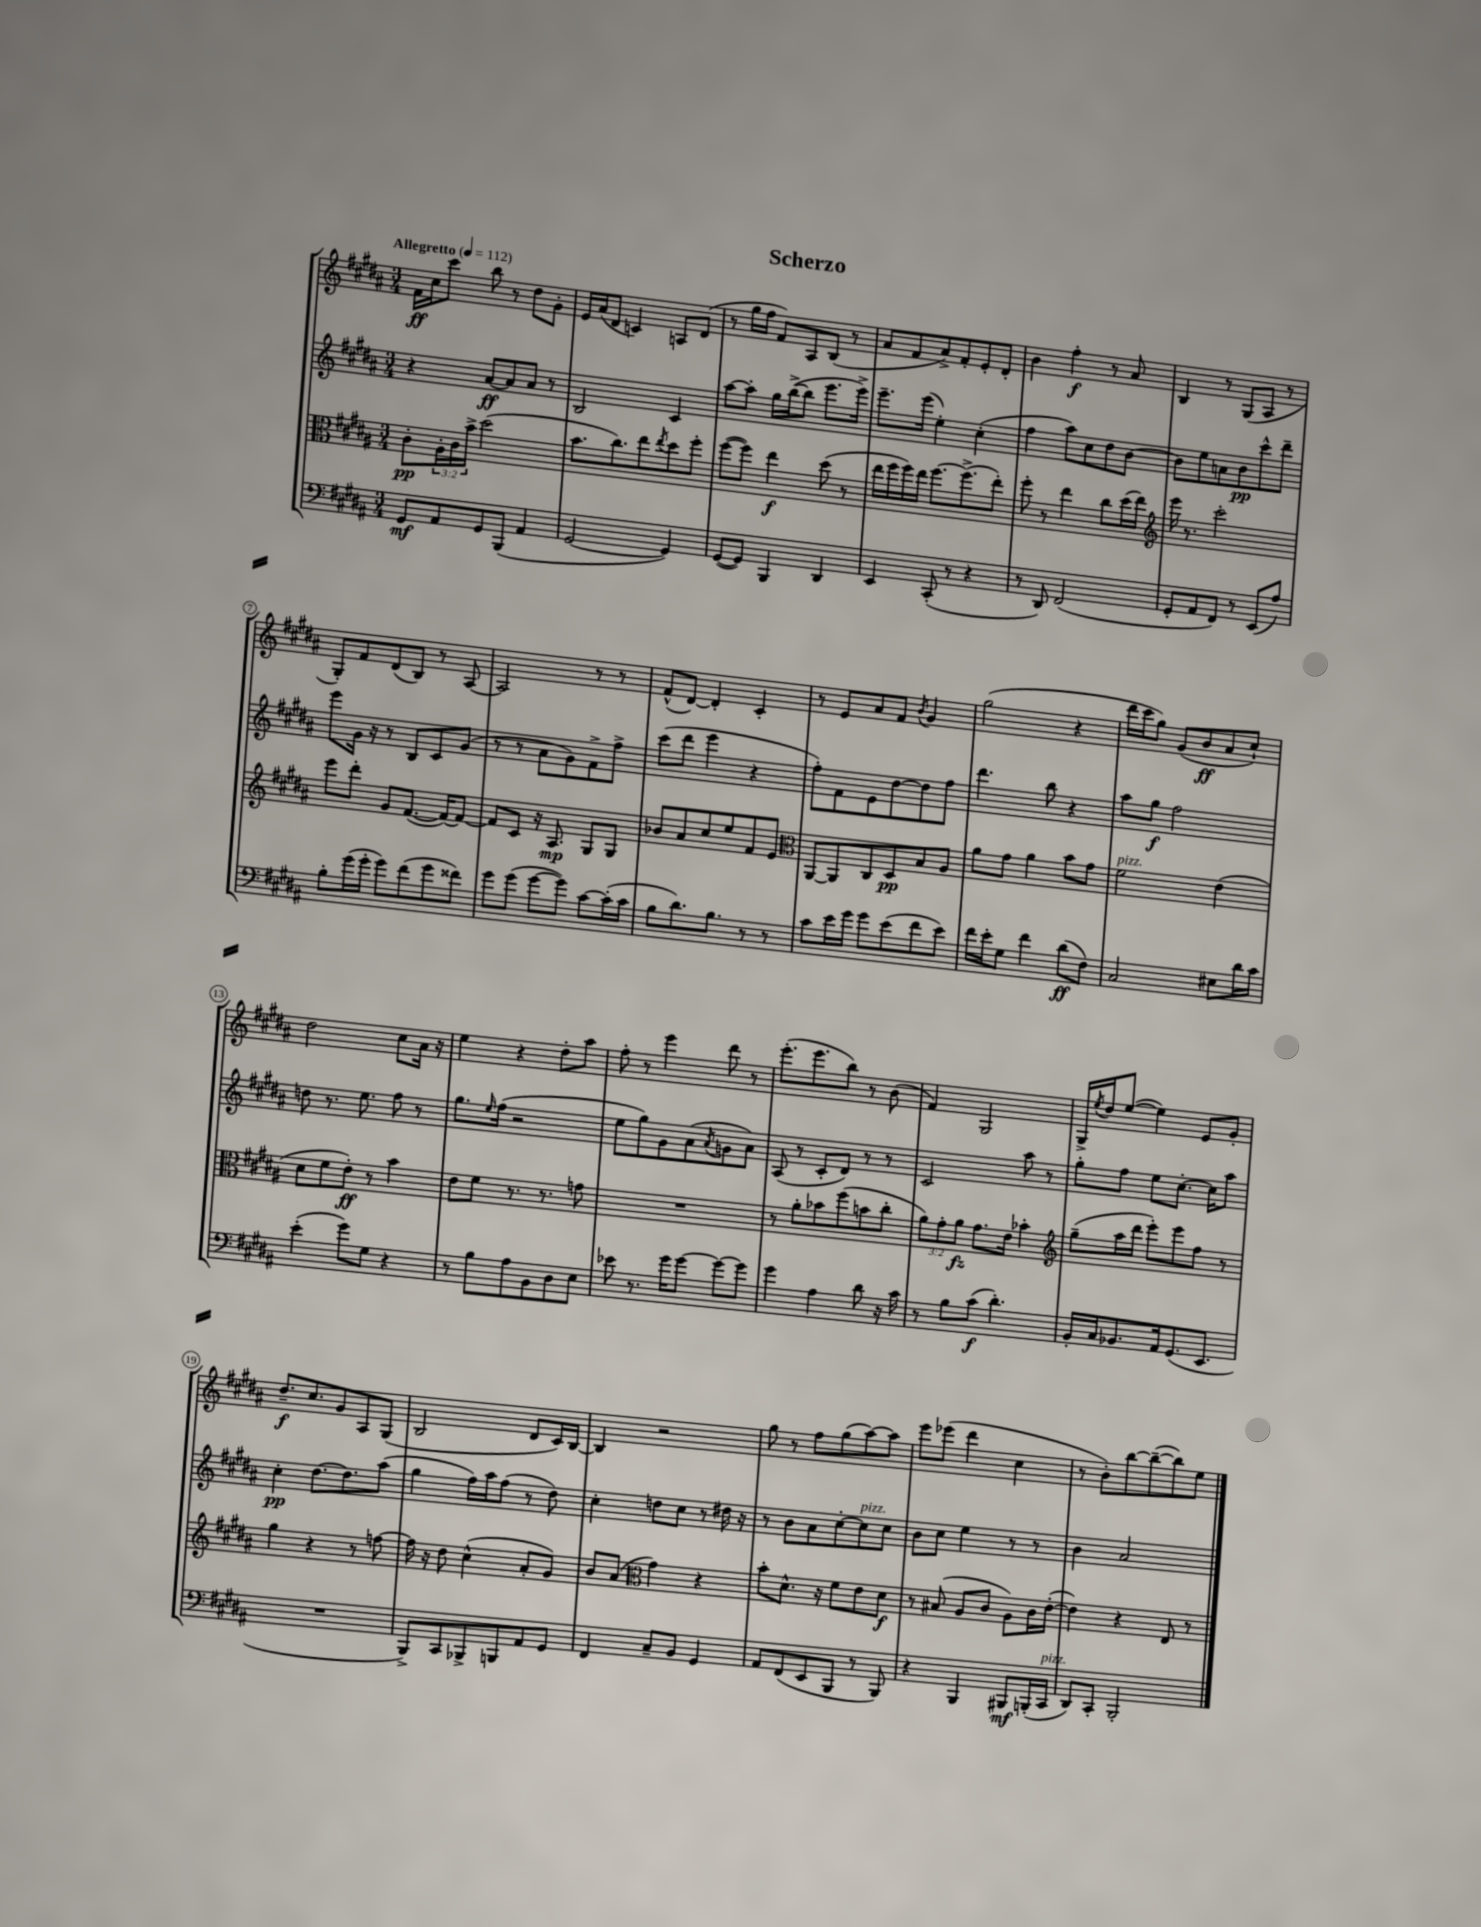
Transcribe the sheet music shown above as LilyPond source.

\header { title = "Scherzo" }
<<
\new StaffGroup <<
\new Staff = "s0" {
    \clef treble \key b \major \numericTimeSignature \time 3/4 \tempo "Allegretto" 4 = 112
    fis'16\ff cis''16 cis'''8 b''8 r8 dis''8 gis'8-. |
    e'16 ais'16( dis'8 c'4) a8 dis'8( |
    r8 gis''16 fis''16 fis'8) ais8 b8( r8 |
    ais'8 fis'8 ais'8->) fis'8-. e'8-. dis'8-. |
    b'4 fis''4-.\f r8 ais'8 |
    b4 r8 gis8( ais8 r8 |
    gis8-.) fis'8 dis'8( b8) r8 ais8~ |
    ais2 r8 r8 |
    fis'8-^( dis'8~) dis'4-. cis'4-. |
    r8 e'8 ais'8 fis'8 \acciaccatura { b'8 } gis'4 |
    gis''2( r4 |
    dis'''16 cis'''16 gis''8) gis'8( b'8\ff ais'8 cis''8-!) |
    dis''2 cis''8 ais'16 r16 |
    e''4 r4 dis''8-. ais''8 |
    fis''8-. r8 e'''4 dis'''8 r8 |
    e'''8.-.( e'''8. b''8) r8 b'8( |
    fis'4) gis2 |
    gis16-> \acciaccatura { e''8 } dis''16 e''8~( e''4) e'8 gis'8-. |
    dis''8.--\f cis''8. gis'8 ais8 gis8( |
    b2 dis'8 cis'16) b16~ |
    b4 r2 |
    gis''8 r8 fis''8 gis''8( ais''8~) ais''8 |
    e'''8 ees'''8( dis'''4 cis''4 |
    r8 b'8-.) b''8~ b''8~--( b''8) e''8 \bar "|." |
}
\new Staff = "s1" {
    \clef treble \key b \major \numericTimeSignature \time 3/4
    r4 ais'8~\ff ais'8 ais'8 r8 |
    b2 cis'4 |
    ais''8~ ais''8-. gis''16 b''16~->( b''8 e'''8. e'''16->) |
    e'''8.-- e'''16( e''4-.) cis''4-.( |
    fis''4 ais''8) cis''8 dis''8 b'8~ |
    b'8 e''8 a'8 b'8\pp cis'''8-^ dis'''8-- |
    e'''8 gis'16 r16 r8 b8 cis'8 gis'8( |
    r8 r8 ais'8 gis'8) fis'8-> fis''8-> |
    cis'''8( dis'''8 e'''4 r4 |
    fis''8-.) fis'8 e'8 dis''8~ dis''8 fis''8 |
    dis'''4. b''8 r4 |
    ais''8 gis''8\f fis''2 |
    d''8 r8. e''8. fis''8 r8 |
    gis''8. \grace { e''16 } fis''16( r2 |
    e''8 gis''8) gis'8 ais'8( \acciaccatura { ais'8 } g'8 ais'8) |
    ais8( r8 cis'8-. dis'8) r8 r8 |
    cis'2 ais''8 r8 |
    gis''8-. fis''8 e''8 cis''8.~-. cis''16 ais''8 |
    cis''4-.\pp dis''8.~ dis''8. ais''8( |
    gis''4 fis''16) ais''16 fis''8( r8 dis''8) |
    cis''4-. d''8 cis''8 r8 dis''16 r16 |
    r8 b'8 ais'8 cis''8~-. cis''8^\markup { \italic "pizz." } cis''8 |
    b'8 cis''8 e''4 r8 r8 |
    b'4 ais'2 \bar "|." |
}
\new Staff = "s2" {
    \clef alto \key b \major \numericTimeSignature \time 3/4 \override Staff.TupletNumber.text = #tuplet-number::calc-fraction-text
    cis'8-.\pp \tuplet 3/2 { ais16-. cis'16 b'16-> } dis''2( |
    b'8. cis''8.) e''8 \acciaccatura { e''8 } dis''8 fis''8-. |
    fis''8~( fis''8) e''4\f dis''8( r8 |
    e''16 fis''16 fis''16) e''16 fis''8.~ fis''8.->( e''8-.) |
    fis''8-. r8 e''4 cis''8 dis''16( e''16) |
    \clef treble e'''16 r8. cis'''2-. |
    e'''8 dis'''8-. gis'8 fis'8.~( fis'16~) fis'8~ |
    fis'8 cis'8 r16 ais8.\mp gis8 gis8 |
    bes'8 ais'8 cis''8 e''8 fis'8 e'8 |
    \clef alto ais,8~ ais,8 cis8 dis8\pp b8 ais8 |
    ais'8 gis'8 ais'4 b'8 gis'8 |
    fis'2^\markup { \italic "pizz." } e'4( |
    dis'8 fis'8 e'8-.\ff) r8 b'4 |
    e'8 fis'8 r8. r8. g'8 |
    R2. |
    r8 ais'8-. bes'8 fis''8( b'8 cis''8-. |
    \tuplet 3/2 { ais'8) gis'8-. ais'8\fz } gis'8. e'16 bes'4-. |
    \clef treble gis''8--( ais''16 dis'''16 e'''8-.) e'''8 fis''8 r8 |
    gis''4 r4 r8 f''8~ |
    f''16 r16 dis''8 cis''4-^( ais'8-. gis'8) |
    b'8 ais'8( \clef alto gis'4) r4 |
    b'8-. dis'8.-^ r16 fis'8 e'8 dis'8\f |
    r8 bis8( ais8 cis'8 ais8) cis'16 e'16~-.( |
    e'4) r4 e8 r8 \bar "|." |
}
\new Staff = "s3" {
    \clef bass \key b \major \numericTimeSignature \time 3/4
    gis,8\mf ais,8 gis,8 b,,8( ais,4 |
    gis,2~ gis,4) |
    gis,8~( gis,8) b,,4 dis,4 |
    e,4 cis,8-.( r8 r4 |
    r8 dis,8) fis,2( |
    gis,8-. ais,8 fis,8) r8 e,8( ais8) |
    b8-. gis'16( gis'16-. gis'8) fis'8( gis'8 fisis'8) |
    gis'8 gis'8( gis'8~ gis'8) cis'8~ cis'16-.( cis'16 |
    b8 dis'8.) b8. r8 r8 |
    cis'8 e'16 gis'16 gis'8 e'8( fis'8 e'8) |
    fis'16 e'16-. gis8 fis'4 dis'8\ff( fis8) |
    cis2 eis8 dis'16 cis'16 |
    e'4-.( gis'8) gis8 r4 |
    r8 b8 ais8 b,8 dis8 e8 |
    ees'8 r8. gis'16 gis'8~ gis'8~ gis'8 |
    gis'4 ais4 dis'8 r16 cis'16 |
    r8 b8 cis'8\f( dis'4.-.) |
    b,16-. cis16 bes,8. ais,16 gis,8.( e,8. |
    R2. |
    b,,8->) cis,8 bes,,8-> b,,8 ais,8 gis,8 |
    fis,4 cis8-- b,8 gis,4 |
    ais,8 fis,8( e,8 b,,8 r8 b,,8) |
    r4 b,,4 bis,,8\mf b,,16-.( cis,16^\markup { \italic "pizz." } |
    dis,8) cis,8-. b,,2-. \bar "|." |
}
>>
>>
\layout { \context { \Score \override BarNumber.stencil = #(make-stencil-circler 0.1 0.3 ly:text-interface::print) } }
